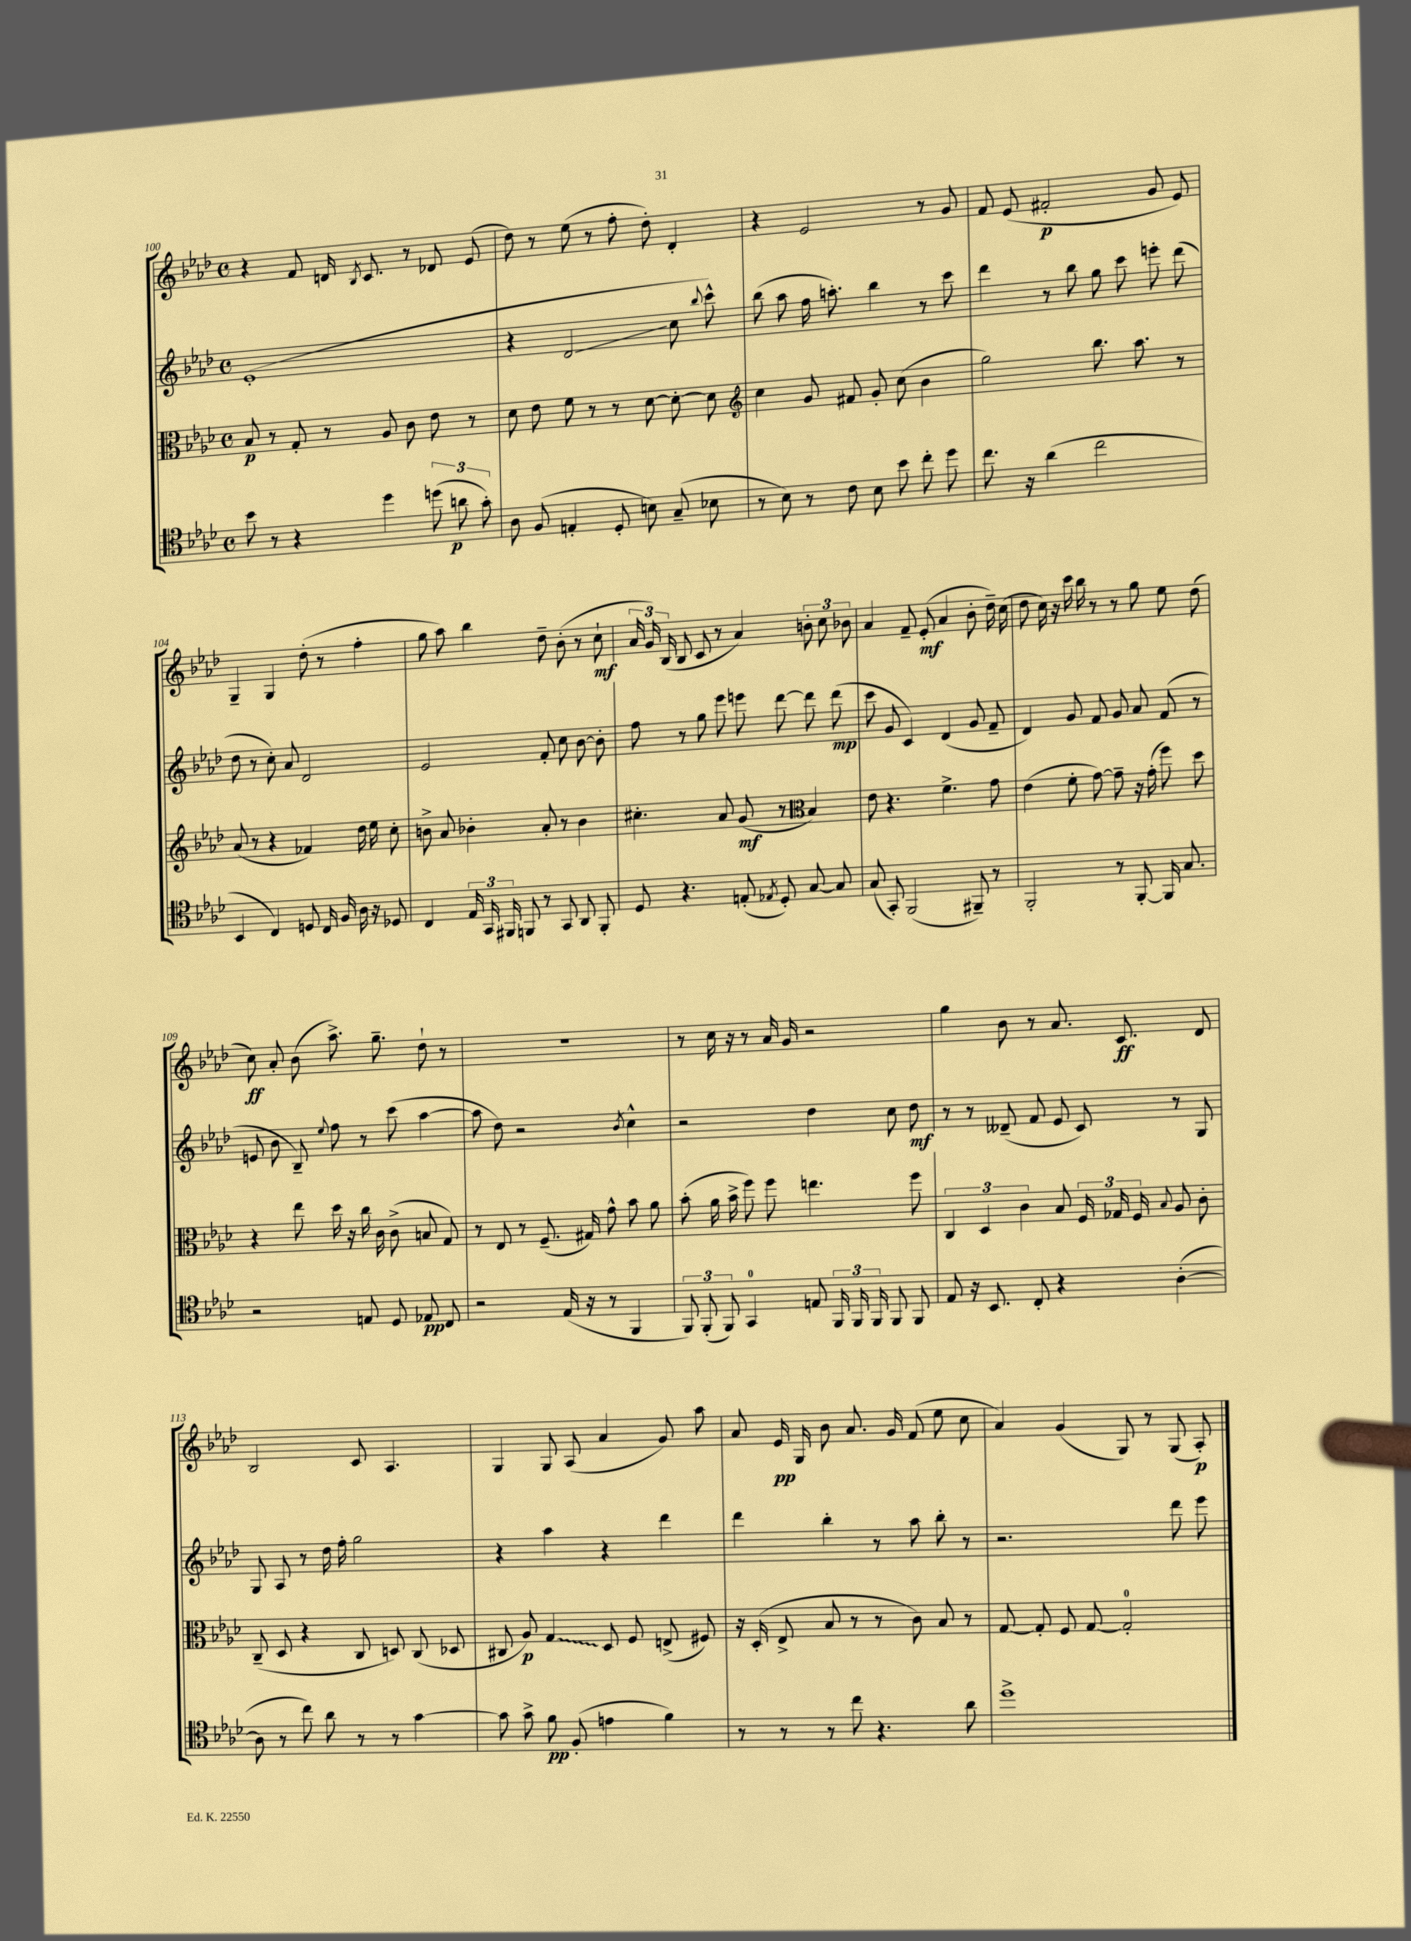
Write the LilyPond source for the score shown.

<<
\new StaffGroup <<
\new Staff = "s0" {
    \clef treble \key aes \major \defaultTimeSignature \time 4/4
    \autoBeamOff r4 f'8 d'16 \acciaccatura { bes8 } c'8. r8 des'8 ees'8( |
    des''8) r8 ees''8( r8 f''8-. des''8-.) des'4-. |
    r4 ees'2 r8 g'8 |
    f'8 ees'8( fis'2-.\p g'8 ees'8) |
    g4-- g4 des''8-.( r8 f''4-. |
    g''8 aes''8) bes''4 des''8-- bes'8-.( r8 c''8-!\mf |
    \tuplet 3/2 { aes'16 g'16) bes16( } bes8 c'8 r8 aes'4) \tuplet 3/2 { b'8-. c''8 bes'8 } |
    aes'4 f'8-- ees'8-.\mf( aes'4 bes'8-. des''16--) c''16( |
    des''8 c''16) r16 c'''16 bes''16 r8 r8 g''8 ees''8 des''8( |
    c''8\ff) aes'8-. bes'8( aes''8.->) g''8.-- des''8-! r8 |
    r1 |
    r8 c''16 r16 r8 aes'16 g'16 r2 |
    g''4 bes'8 r8 aes'8. c'8.\ff des'8 |
    bes2 c'8 aes4. |
    g4 g8 aes8( aes'4 g'8) aes''8 |
    aes'8 ees'16\pp g16 bes'8 aes'8. g'16 f'8( ees''8 c''8 |
    aes'4) g'4( g8) r8 g8( aes8-.\p) \bar "|." |
}
\new Staff = "s1" {
    \clef treble \key aes \major \defaultTimeSignature \time 4/4
    \autoBeamOff ees'1-.( |
    r4 des'2\glissando c''8 \appoggiatura { bes''8 } c'''8-^) |
    bes''8( aes''8 f''16 a''8.-.) bes''4 r8 c'''8 |
    des'''4 r8 bes''8 g''8 c'''8 e'''8-. des'''8( |
    des''8 r8 c''8-.) aes'8 des'2 |
    ees'2 f'8-. c''8 bes'8~ bes'8-. |
    f''8 r8 g''8 ees'''8 e'''8 des'''8~ des'''8 des'''8\mp( |
    c'''8 g'8 c'4) des'4( g'8 f'8-- |
    des'4) g'8 f'8 g'8 aes'8 f'8( r8 |
    e'8 bes'8 bes8--) \appoggiatura { ees''8 } f''8 r8 c'''8( aes''4~ |
    aes''8 des''8) r2 \acciaccatura { bes'8 } c''4-^ |
    r2 des''4 c''8 des''8\mf |
    r8 r8 deses'8--( f'8 ees'8 c'8) r8 g8 |
    g8 aes8 r8 des''16 f''16-. g''2 |
    r4 aes''4 r4 des'''4 |
    des'''4 bes''4-. r8 aes''8 bes''8-. r8 |
    r2. des'''8 ees'''8 \bar "|." |
}
\new Staff = "s2" {
    \clef alto \key aes \major \defaultTimeSignature \time 4/4
    \autoBeamOff bes8\p r8 g8-. r8 aes8 c'8 ees'8 r8 |
    des'8 ees'8 f'8 r8 r8 des'8~ des'8~-. des'8 |
    \clef treble c''4 g'8 fis'8 g'8-. c''8( bes'4 |
    g''2) bes''8. aes''8. r8 |
    aes'8( r8 r4 fes'4) des''16 ees''16 c''8-. |
    b'8-> aes'8 bes'4-. aes'8-. r8 bes'4 |
    cis''4.-. aes'8 g'8\mf( r8 \clef alto bes4) |
    ees'8 r4. f'4.-> g'8 |
    ees'4( f'8-. g'8~) g'8-- r16 g'16-.( f''8) des''8 |
    r4 ees''8 des''16 r16 c''16 c'16 c'8->( b8 g8) |
    r8 ees8 r8 f8.--( gis16) g'8-^ bes'8 aes'8 |
    bes'8-.( aes'16 bes'16-> f''8) f''8 e''4. f''8 |
    \tuplet 3/2 { c4 des4 c'4 } bes8 \tuplet 3/2 { f16 ges16 f16 } \appoggiatura { bes8 } aes8 c'8-. |
    c8--( des8 r4 c8 d8) c8( des8 |
    cis8 aes8\p) \once \override Glissando.style = #'zigzag g4\glissando des8 f8 e8->( fis8) |
    r16 des16-.( ees8-> bes8 r8 r8 c'8) bes8 r8 |
    g8~ g8-. f8 g8~ g2-0-. \bar "|." |
}
\new Staff = "s3" {
    \clef tenor \key aes \major \defaultTimeSignature \time 4/4
    \autoBeamOff bes'8 r8 r4 des''4 \tuplet 3/2 { d''8( a'8\p g'8-.) } |
    aes8 f8( e4-. des8-. b8) g8--( bes8 |
    r8 bes8) r8 c'8 bes8 bes'8 c''8-. des''8 |
    c''8. r16 aes'4( c''2 |
    bes,4 c4) d8 c16 f16 aes16 r16 des8 |
    c4 \tuplet 3/2 { ees16 g,16 fis,16 } f,8 r8 g,8 aes,8 f,8-. |
    des8 r4. e8-.( \acciaccatura { ees8 } des8-.) g8~ g8 |
    g8( g,8-.) f,2( fis,8--) r8 |
    f,2-. r8 f,8~-. f,16 g8. |
    r2 e8 des8 ees8\pp c8 |
    r2 ees16( r16 r8 f,4 |
    \tuplet 3/2 { f,8) f,8-.( f,8) } g,4-0 e8 \tuplet 3/2 { f,16 f,16 f,16 } f,8 f,8 |
    ees8 r16 bes,8. c8-. r4 aes4~-.( |
    aes8 r8 c''8) aes'8 r8 r8 g'4~ |
    g'8 g'8-> f'8\pp f8-.( e'4 f'4) |
    r8 r8 r8 c''8 r4. aes'8 |
    des''1-> \bar "|." |
}
>>
>>
\layout { \context { \Score currentBarNumber = #100 } }
